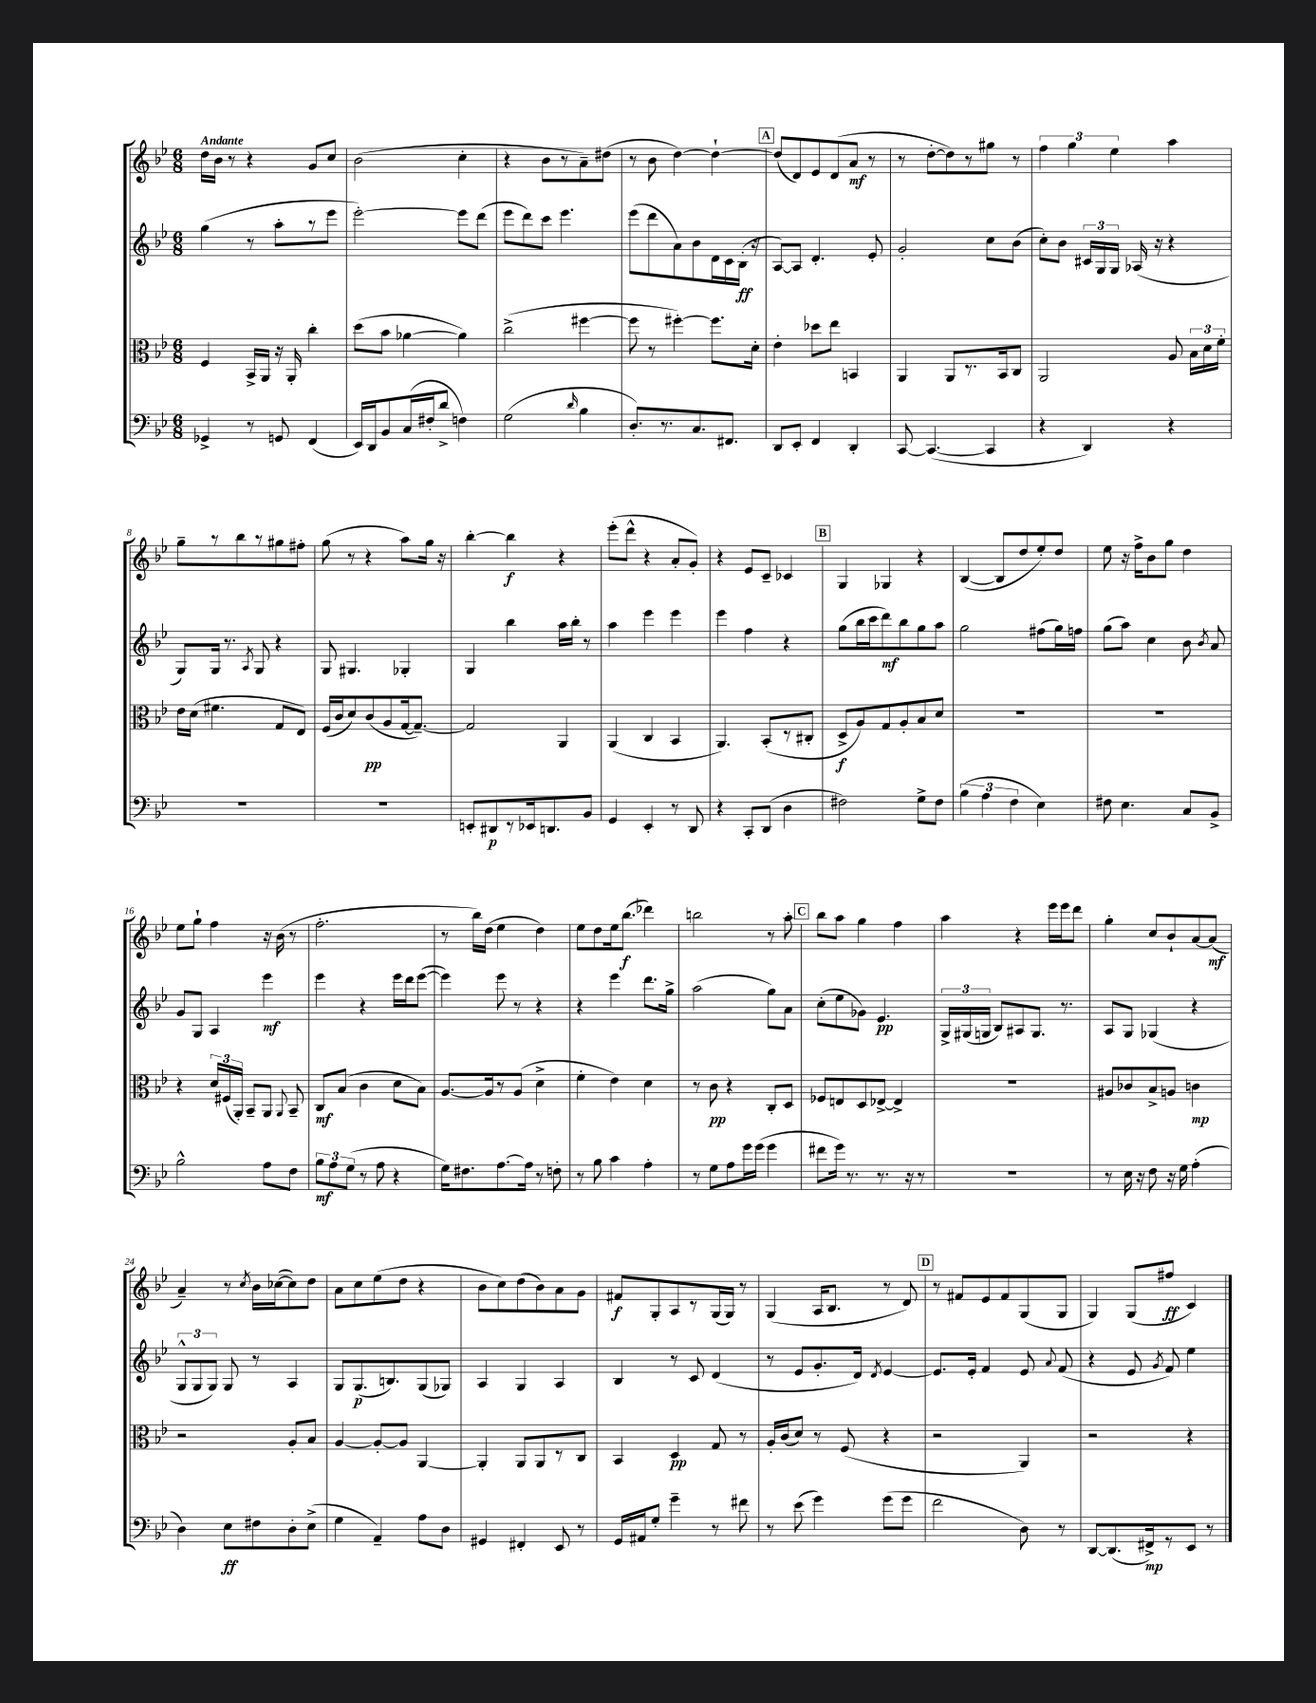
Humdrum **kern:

**kern	**kern	**kern	**kern
*staff4	*staff3	*staff2	*staff1
*clefF4	*clefC3	*clefG2	*clefG2
*k[b-e-]	*k[b-e-]	*k[b-e-]	*k[b-e-]
*M6/8	*M6/8	*M6/8	*M6/8
4GG-^	4F	(4gg	16dd
.	.	.	16b-
.	.	.	8r
8r	16BB-^	8r	4r
.	16AA	.	.
8GG	16r	8aa'	.
.	16AA'	.	.
(4FF	4cc'	8r	8g
.	.	8eee-	8cc
=	=	=	=
16EE-)	(8dd	[2eee-')	(2b-
16DD	.	.	.
8BB-	8b-	.	.
(16C	[4a-	.	.
16F#'	.	.	.
8d^	.	.	.
4F)	4a-])	8eee-]	4cc'
.	.	(8ddd	.
=	=	=	=
(2G	(2cc^	8eee-	4r
.	.	8ddd)	.
.	.	8ccc	8b-
.	.	4.eee-	8r
16qqd	.	.	.
4B-	[4ff#	.	8a~)
.	.	.	(8dd#
=	=	=	=
8.D')	8ff#]	(8eee-	8r
.	8r	8ddd	8b-
8.r	.	.	.
.	[4ff#')	8a)	[4dd)
8.C	.	8b-	.
.	8.ff#]	16d	4dd`_
8.FF#	.	16c	.
.	.	(16B-'	.
.	16d'	16r	.
=	=	=	=
8DD	4e-'	[8A)	(8dd]
8EE-'	.	8A]	8d)
4FF	8dd-	4.d'	8e-
.	8ee-	.	(8d
4DD'	4BB	.	8a
.	.	8e-'	8r
=	=	=	=
[8CC	4AA	2g'	8r
(4.CC_	.	.	[8dd'
.	8AA	.	8dd])
.	8.r	.	8r
4CC]	.	8cc	8gg#
.	16BB-	.	.
.	8C	(8b-	8r
=	=	=	=
4r	2AA	8cc')	6ff
.	.	8b-	.
.	.	.	6gg
4DD)	.	24c#	.
.	.	24G	.
.	.	24G	6ee-
.	.	(16A-	.
.	.	16r	.
4r	8A	4r	4aa
.	24B-	.	.
.	24d	.	.
.	24f'	.	.
=	=	=	=
2.r	16e-	8G)	8gg~
.	(16d	.	.
.	4.f#	16G	8r
.	.	8.r	.
.	.	.	8bb-
.	.	8qA	.
.	.	8G	8r
.	8G	4r	8gg#
.	8E-)	.	8ff#'
=	=	=	=
2.r	(16F	8G	(8gg
.	16c	.	.
.	8d)	4.G#	8r
.	(8c	.	4r
.	8A	.	.
.	[16G	4G-'	8aa)
.	8.G~_)	.	.
.	.	.	16gg
.	.	.	16r
=	=	=	=
8EE'	2G]	4G	[4bb-'
8DD#	.	.	.
8r	.	4bb-	4bb-]
16EE-	.	.	.
8.DD	.	.	.
.	4AA	16aa	4r
.	.	16bb-'	.
8BB-	.	8r	.
=	=	=	=
4GG	(4AA	4aa	(8eee-'
.	.	.	8ddd^^
4EE-'	4C	4eee-	4r
8r	4BB-	4eee-	8a'
8DD	.	.	8g')
=	=	=	=
4r	4.AA)	4eee-	4r
8CC'	.	4ff	8e-
(8DD	(8BB-'	.	8c~
4D	8r	4r	4c-
.	8C#'	.	.
=	=	=	=
2F#)	8D^	(8gg	4G
.	8A)	16bb-	.
.	.	16ccc	.
.	8G	8ddd)	4G-
.	8A'	8bb-	.
8G^	8B-	8gg	4r
8F#	8d	8aa	.
=	=	=	=
(6B-	2.r	2gg	([4B-
6A	.	.	.
.	.	.	8B-]
6F	.	.	.
.	.	.	8dd
4E-)	.	(8ff#	8ee-')
.	.	16gg)	8dd
.	.	16ff	.
=	=	=	=
8F#	2.r	(8gg	8ee-
4.E-	.	8aa)	16r
.	.	.	16ff^
.	.	4cc	8b-
.	.	.	8gg
8C	.	8b-	4dd
.	.	8qb-	.
8BB-^	.	8a	.
=	=	=	=
2B-^^	4r	8g	8ee-
.	.	8G	8gg`
.	24d	4A	4ff
.	(24F#	.	.
.	24AA')	.	.
.	8BB-~	.	.
8A	8AA	4eee-	16r
.	.	.	(16b-
.	8qqAA	.	.
8F	8BB-~	.	8r
=	=	=	=
12B-	8C	4eee-	2.ff'
12A	.	.	.
.	(8B-	.	.
(12G	.	.	.
8r	4c	4r	.
8A	.	.	.
4r	8d	16eee-	.
.	.	16ddd	.
.	8B-)	([8eee-	.
=	=	=	=
16G)	[8.A	4eee-])	8r
8.F#	.	.	.
.	.	.	16bb-)
.	16A]	.	(16dd
[8.A	8r	8eee-	4ee-
.	(8A	8r	.
16A]	.	.	.
8r	4d^	4r	4dd)
8F'	.	.	.
=	=	=	=
8r	4f'	4r	8ee-
8B-	.	.	8dd
4c	4e-)	4eee-	16ee-
.	.	.	(8.bb-
4A'	4d	8.ddd	4ddd-)
.	.	16gg^	.
=	=	=	=
8r	8r	(2aa	2bb
8G	8c	.	.
8A	4r	.	.
16g	.	.	.
(16g	.	.	.
4g	8C'	8gg)	8r
.	8D	8a	8aa'
=	=	=	=
8f#	8F-	(8cc'	8bb-
16g)	8E	8ee-	8aa
8.r	.	.	.
.	8D	8g-)	4gg
8.r	[8E-^	4.e-	.
.	4E-^]	.	4ff
16r	.	.	.
8r	.	.	.
=	=	=	=
2.r	2.r	24G^	4aa
.	.	(24G#	.
.	.	24G	.
.	.	8B-)	.
.	.	8A#	4r
.	.	8.G	.
.	.	.	16eee-
.	.	8.r	16eee-
.	.	.	8ddd
=	=	=	=
8r	8A#	8A	4gg'
16E-	8c-	8G	.
16r	.	.	.
8F	8B-^	(4G-	8cc
16r	8A	.	8b-`
16G	.	.	.
(4A'	4c	4r	[8a
.	.	.	(8a]
=	=	=	=
4D)	2r	12G^^	4a~)
.	.	12G	.
.	.	12G)	.
8E-	.	8G	8r
.	.	.	8qcc
8F#	.	8r	16b-
.	.	.	([16cc-
8D'	8A'	4A	8cc-])
(8E-^	8B-	.	8dd
=	=	=	=
4G	[4A	8G	8a
.	.	(8.G	8cc
4AA~)	8A'_	.	(8ee-
.	.	8.B)	.
.	8A]	.	8dd
8A	[4AA	(8G	4r
8D	.	8G-)	.
=	=	=	=
4GG#	4AA']	4A	8b-
.	.	.	8cc)
4FF#'	8AA	4G	(8dd
.	8AA	.	8b-)
8EE-	8r	4A	8a
8r	8C	.	8g
=	=	=	=
16GG	4BB-	4B-	8f#
16AA#	.	.	.
8G'	.	.	8G'
4g~	4D	8r	8A
.	.	8c	8r
8r	8G	(4d	(16G
.	.	.	16G)
8f#	8r	.	8r
=	=	=	=
8r	16A'	8r	(4G
.	(16c	.	.
(8e-	8d)	8e-	.
4g)	8r	8.g'	16A
.	.	.	8.B-
.	(8F	.	.
.	.	16d)	.
.	.	8qd	.
(8g	4r	[4e-	8r
8g	.	.	8d)
=	=	=	=
2f	2r	8.e-]	8r
.	.	.	8f#
.	.	16e-'	.
.	.	4f	8e-
.	.	.	8f#
8D)	4AA)	8e-	(8G
.	.	8qqa	.
8r	.	(8f	8G
=	=	=	=
[8DD	2r	4r	4G)
(8.DD]	.	.	.
.	.	8e-	(8G
16FF#^)	.	.	.
.	.	8qg	.
8r	.	8f)	8ff#
8EE-	4r	4ee-	4c)
8r	.	.	.
==	==	==	==
*-	*-	*-	*-
